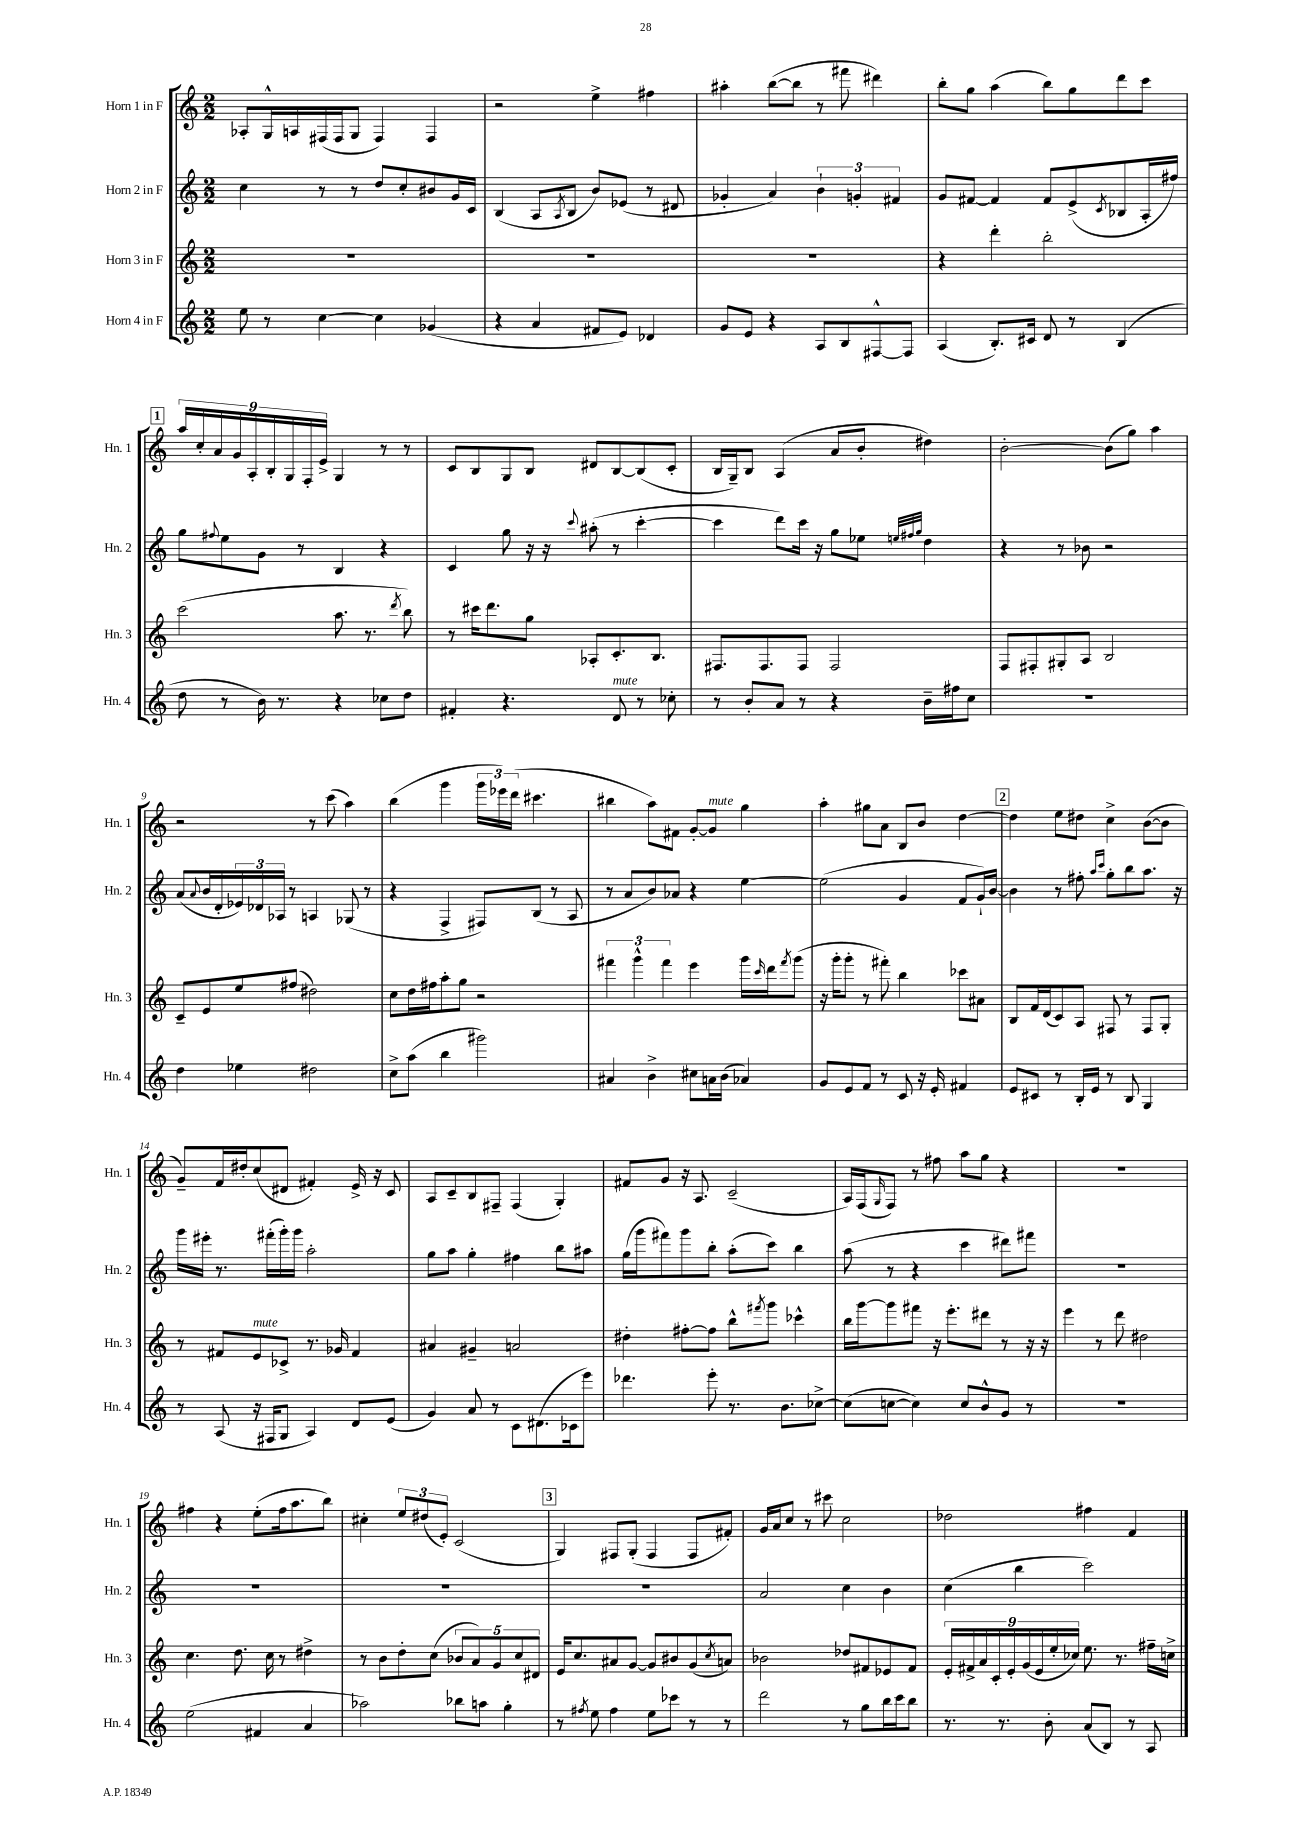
<<
\new StaffGroup <<
\new Staff = "s0" \with { instrumentName = "Horn 1 in F" shortInstrumentName = "Hn. 1" } {
    \clef treble \key c \major \numericTimeSignature \time 2/2
    aes8-. g16-^ a16 fis16( fis16 g8 fis4) fis4 |
    r2 e''4-> fis''4 |
    ais''4-. b''8~( b''8 r8 fis'''8 dis'''4) |
    b''8-. g''8 a''4( b''8) g''8 d'''8 c'''8 |
    \mark \markup { \box "1" } \tuplet 9/8 { a''16 c''16-. a'16 g'16 a16-. b16-. g16 f16-. e'16-> } g4 r8 r8 |
    c'8 b8 g8 b8 dis'8 b8~ b8( c'8-. |
    b16 g16--) b8 a4( a'8 b'8-. dis''4) |
    b'2~-. b'8( g''8) a''4 |
    r2 r8 c'''8( a''4) |
    b''4( g'''4 \tuplet 3/2 { g'''16 ees'''16) d'''16( } cis'''4. |
    bis''4 a''8) fis'8 g'8~-. g'8^\markup { \italic "mute" } g''4 |
    a''4-. gis''8 a'8 b8 b'8 d''4~ |
    \mark \markup { \box "2" } d''4 e''8 dis''8 c''4-> b'8~( b'8 |
    g'8--) f'16 dis''16-. c''8( dis'8 fis'4-.) e'16-> r16 c'8 |
    a8 c'8-- b8 fis8-- fis4( g4-.) |
    fis'8 g'8 r16 a8. c'2--( |
    a16) f16( \grace { g16 } f8) r8 fis''8 a''8 g''8 r4 |
    R1 |
    fis''4 r4 e''8-.( fis''16 a''8. b''8) |
    cis''4-. \tuplet 3/2 { e''8 dis''8( e'8-.) } c'2( |
    \mark \markup { \box "3" } g4) fis8 g8-.( fis4 fis8 fis'8-.) |
    g'16 a'16 c''8 r8 cis'''8 c''2 |
    des''2 fis''4 f'4 \bar "|." |
}
\new Staff = "s1" \with { instrumentName = "Horn 2 in F" shortInstrumentName = "Hn. 2" } {
    \clef treble \key c \major \numericTimeSignature \time 2/2
    c''4 r8 r8 d''8 c''8-. bis'8 g'16 c'16 |
    b4( a8 \acciaccatura { a8 } b8 b'8) ees'8( r8 dis'8 |
    ges'4-. a'4) \tuplet 3/2 { b'4-! g'4-. fis'4 } |
    g'8 fis'8~ fis'4 fis'8 e'8->( \acciaccatura { c'8 } bes8 a16-. fis''16) |
    \mark \markup { \box "1" } g''8 \appoggiatura { fis''8 } e''8 g'8 r8 b4 r4 |
    c'4 g''8 r16 r16 \appoggiatura { c'''8 } ais''8-.( r8 c'''4~-. |
    c'''4 d'''8) c'''16 r16 g''8 ees''8 \grace { e''32 fis''32 g''32 } d''4 |
    r4 r8 bes'8 r2 |
    a'8( \appoggiatura { a'8 } b'16 d'16-. \tuplet 3/2 { ees'16) des'16 aes16 } r8 a4 ges8( r8 |
    r4 f4-> fis8) b8( r8 a8 |
    r8 a'8 b'8) aes'8 r4 e''4~ |
    e''2( g'4 f'8 g'16-!) b'16~ |
    \mark \markup { \box "2" } b'4 r8 fis''8-. \grace { a''16 c'''16 } g''8-. b''8 a''8. r16 |
    g'''16 eis'''16-. r8. fis'''16-.( g'''16-.) g'''16 a''2-. |
    g''8 a''8 g''4-. fis''4 b''8 ais''8 |
    g''16( g'''16 fis'''8) g'''8 b''8-. a''8-.( c'''8) b''4 |
    a''8( r8 r4 c'''4 dis'''8) fis'''8 |
    R1 |
    R1 |
    R1 |
    \mark \markup { \box "3" } R1 |
    a'2 c''4 b'4 |
    c''4( b''4 c'''2) \bar "|." |
}
\new Staff = "s2" \with { instrumentName = "Horn 3 in F" shortInstrumentName = "Hn. 3" } {
    \clef treble \key c \major \numericTimeSignature \time 2/2
    R1 |
    R1 |
    R1 |
    r4 d'''4-. b''2-. |
    \mark \markup { \box "1" } c'''2( a''8. r8. \acciaccatura { d'''8 } b''8) |
    r8 cis'''16 d'''8. g''8 aes8-. c'8.-. b8. |
    fis8. fis8. fis8 fis2 |
    f8 fis8-. gis8-. a8 b2 |
    c'8-- e'8 e''8 fis''8( dis''2) |
    c''8 d''16 fis''16 a''8-. g''8 r2 |
    \tuplet 3/2 { fis'''4 g'''4-^ fis'''4 } e'''4 g'''16 \grace { c'''16 } d'''16 \acciaccatura { fis'''8 } g'''8( |
    r16 g'''16-. g'''8-. r8 fis'''8-.) b''4 ces'''8 ais'8 |
    \mark \markup { \box "2" } b8 f'16 d'16( c'8) a8 fis8 r8 fis8 g8-. |
    r8 fis'8 e'8^\markup { \italic "mute" } ces'8-> r8. ges'16 fis'4 |
    ais'4 gis'4-- a'2 |
    dis''4-. fis''8~-. fis''8 b''8-^ \acciaccatura { fis'''8 } g'''8 ces'''4-^ |
    b''16 g'''16~ g'''8 fis'''8 r16 e'''8.-. dis'''8 r8 r16 r16 |
    e'''4 r8 d'''8 dis''2 |
    c''4. d''8. c''16 r8 dis''4-> |
    r8 b'8 d''8-. c''8( \tuplet 5/4 { bes'8 a'8) g'8 c''8 dis'8 } |
    \mark \markup { \box "3" } e'16 c''8. ais'8 g'8~ g'8 bis'8 g'8( \acciaccatura { c''8 } a'8) |
    bes'2 des''8 fis'8 ees'8 fis'8 |
    \tuplet 9/8 { e'16-. fis'16-> a'16 c'16-. e'16-. g'16( e'16 e''16-. ces''16) } e''8. r8. fis''16-- c''16-> \bar "|." |
}
\new Staff = "s3" \with { instrumentName = "Horn 4 in F" shortInstrumentName = "Hn. 4" } {
    \clef treble \key c \major \numericTimeSignature \time 2/2
    e''8 r8 c''4~ c''4 ges'4( |
    r4 a'4 fis'8 e'8) des'4 |
    g'8 e'8 r4 a8 b8 fis8~-^ fis8 |
    a4( b8.-.) cis'16 d'8 r8 b4( |
    \mark \markup { \box "1" } d''8 r8 b'16) r8. r4 ces''8 d''8 |
    fis'4-. r4. d'8^\markup { \italic "mute" } r8 ces''8-. |
    r8 b'8-. a'8 r8 r4 b'16-- fis''16 c''8 |
    R1 |
    d''4 ees''4 dis''2 |
    c''8-> a''8( b''4 gis'''2) |
    ais'4 b'4-> cis''8 a'16 b'16( aes'4) |
    g'8 e'8 f'8 r8 c'8 r16 e'16-. fis'4 |
    \mark \markup { \box "2" } e'8 cis'8 r8 b16-. e'16 r8 b8 g4 |
    r8 a8( r16 fis16 g8 a4) d'8 e'8( |
    g'4) a'8 r8 c'8 dis'8.( ces'16 e'''8) |
    des'''4. e'''8-. r8. b'8. ces''8~-> |
    ces''8( c''8~ c''4) c''8 b'8-^ g'8 r8 |
    R1 |
    e''2( fis'4 a'4 |
    aes''2) bes''8 a''8 g''4-. |
    \mark \markup { \box "3" } r8 \acciaccatura { fis''8 } e''8 fis''4 e''8 ces'''8 r8 r8 |
    d'''2 r8 g''8 b''16 c'''16 b''8 |
    r8. r8. b'8-. a'8( b8) r8 a8 \bar "|." |
}
>>
>>
